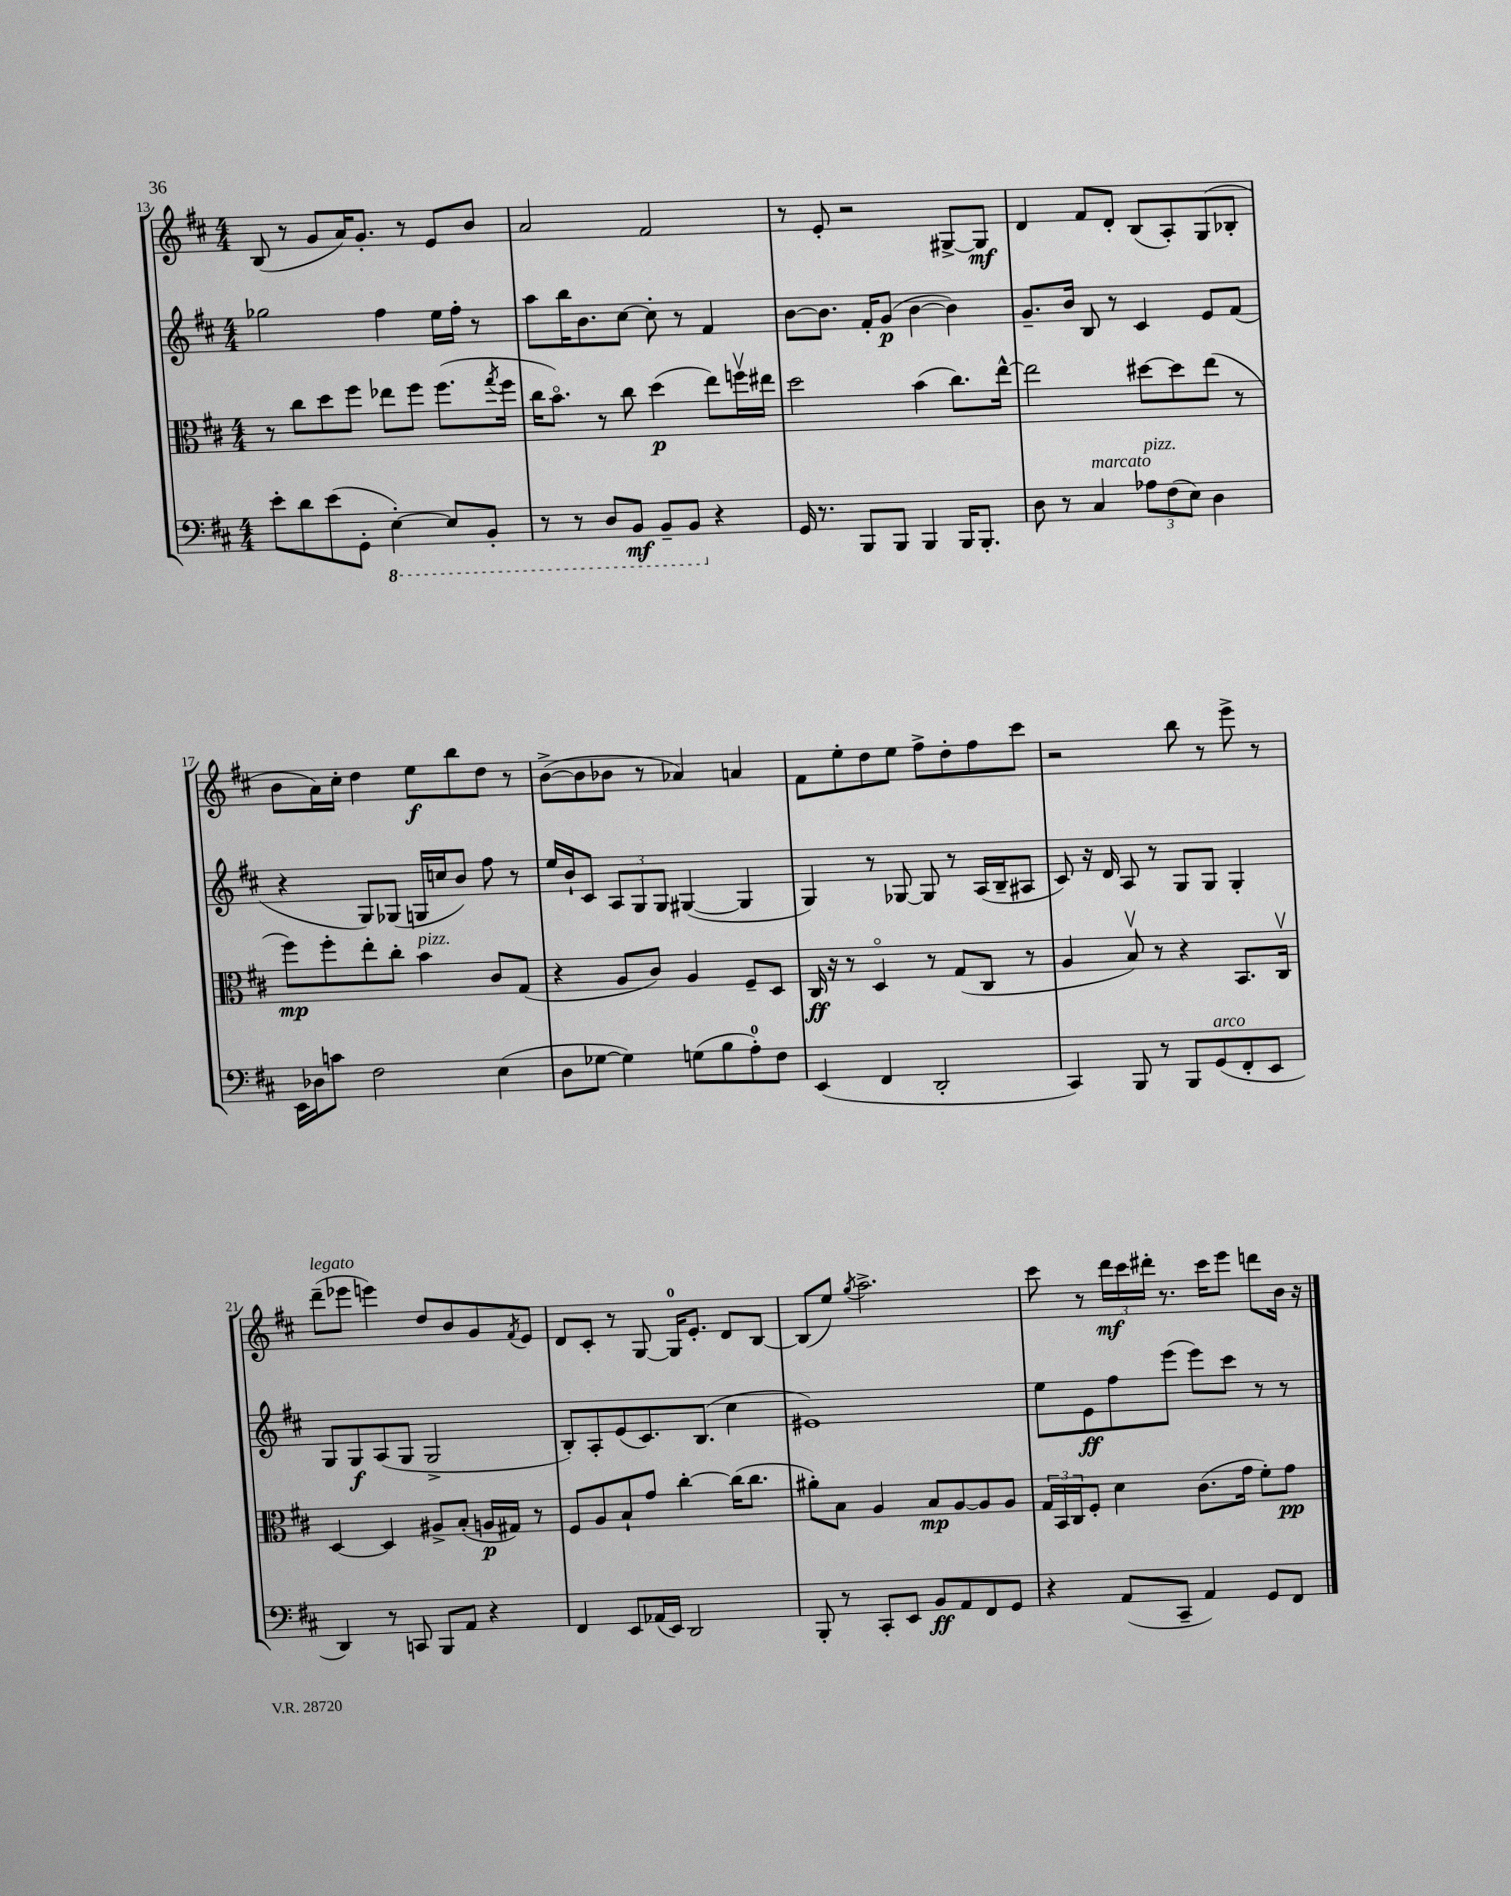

**kern	**kern	**kern	**kern
*staff4	*staff3	*staff2	*staff1
*clefF4	*clefC3	*clefG2	*clefG2
*k[f#c#]	*k[f#c#]	*k[f#c#]	*k[f#c#]
*M4/4	*M4/4	*M4/4	*M4/4
8e'	8r	2gg-	(8B
8d	8cc#	.	8r
(8e	8dd	.	8g
8GG'	8ff#	.	16a)
.	.	.	8.g'
[4EE')	8ee-	4ff#	.
.	8ff#	.	8r
8EE]	(8.ff#	16ee	8e
.	.	16ff#'	.
8BBB'	.	8r	8b
.	8qgg	.	.
.	16ff#	.	.
=	=	=	=
8r	16cc#	8aa	2a
.	8.bo)	.	.
8r	.	16bb	.
.	.	8.b	.
8DD	8r	.	.
8BBB	8cc#	[8cc#	.
8BBB~	(4dd	8cc#']	2f#
8BBB	.	8r	.
4r	8ee)	4f#	.
.	16ffv	.	.
.	16ee#	.	.
=	=	=	=
16GG	2dd	[8b	8r
8.r	.	.	.
.	.	8.b]	8e'
8BBB	.	.	2r
.	.	16f#'	.
8BBB	.	(8g	.
4BBB	(4b	[4b	.
16BBB	8.cc#)	4b])	[8G#^
8.BBB'	.	.	.
.	.	.	8G#]
.	[16ee^^	.	.
=	=	=	=
8D	2ee]	8.g~	4d
8r	.	.	.
.	.	16b	.
4C#	.	8B	8f#
.	.	8r	8d'
12A-	[8dd#	4c#	(8B
(12F#	.	.	.
.	8dd#]	.	8A')
12E)	.	.	.
4D	(8ee	8e	(8G
.	8r	(8f#	8B-'
=	=	=	=
16EE	8ff#)	4r	8b
16D-	.	.	.
8c	8ff#'	.	16a)
.	.	.	16cc#'
2F#	8ee'	8G)	4dd
.	8cc#'	(8G-	.
.	4b	16G	8ee
.	.	16cc	.
.	.	8b)	8bb
(4E	8c#	8ff#	8dd
.	(8G	8r	8r
=	=	=	=
8D	4r	16ee	([8b^
.	.	16b`	.
[8G-	.	8c#	8b]
4G-])	8A	12A	8b-
.	.	12G	.
.	8c#)	.	8r
.	.	12G	.
(8G	4A	([4G#	4a-)
8B	.	.	.
8A')	8F#~	4G#]	4a
8F#	8D	.	.
=	=	=	=
(4EE	16C#	4G)	8f#
.	16r	.	.
.	8r	.	8ee'
4FF#	4Do	8r	8dd
.	.	[8G-	8ee
2DD'	8r	8G-]	8ff#^
.	(8G	8r	8dd'
.	8C#	(16A	8ff#
.	.	16B~	.
.	8r	8A#	8ccc#
=	=	=	=
4CC#)	4A	8c#)	2r
.	.	16r	.
.	.	16d	.
8BBB	8Bv)	8A	.
8r	8r	8r	.
8BBB	4r	8G	8bb
(8GG	.	8G	8r
8FF#'	8.BB	4G'	8eee^
8EE	.	.	8r
.	16C#v	.	.
=	=	=	=
4DD)	[4D	8G	(8ddd~
.	.	8G	8eee-
8r	4D]	(8A	4eee)
8CC	.	8G	.
8BBB	8A#^	2G^	8dd
8AA	(8B'	.	8b
4r	16A	.	8g
.	16G#)	.	.
.	.	.	8qf#
.	8r	.	8e
=	=	=	=
4FF#	8F#	8B')	8d
.	8A	8A'	8c#'
8EE	8B`	(8e	8r
(16AA-	8g	8.c#)	[8G
16EE)	.	.	.
2DD	[4cc#'	.	16G]
.	.	(8.B	8.e'
.	(16cc#]	4cc#	8d
.	8.cc#	.	.
.	.	.	[8B
=	=	=	=
8BBB'	8a#')	1e#)	(8B]
8r	8B	.	8ee)
.	.	.	8qgg
8CC#'	4A	.	2.aa^
8EE	.	.	.
8BB	8B	.	.
8AA	[8A	.	.
8FF#	8A]	.	.
8GG	8A	.	.
=	=	=	=
4r	24G	8ee	8ccc#
.	24BB	.	.
.	24C#	.	.
.	8F#'	8e	8r
(8AA	4d	8ff#	24ddd
.	.	.	24ccc#
.	.	.	24ddd#'
8CC#~	.	(8eee	8.r
4AA)	(8.c#	8eee)	.
.	.	.	16ccc#
.	.	8ccc#	8eee
.	16g	.	.
8GG	8f#')	8r	8ddd
8FF#	8g	8r	16b
.	.	.	16r
==	==	==	==
*-	*-	*-	*-
